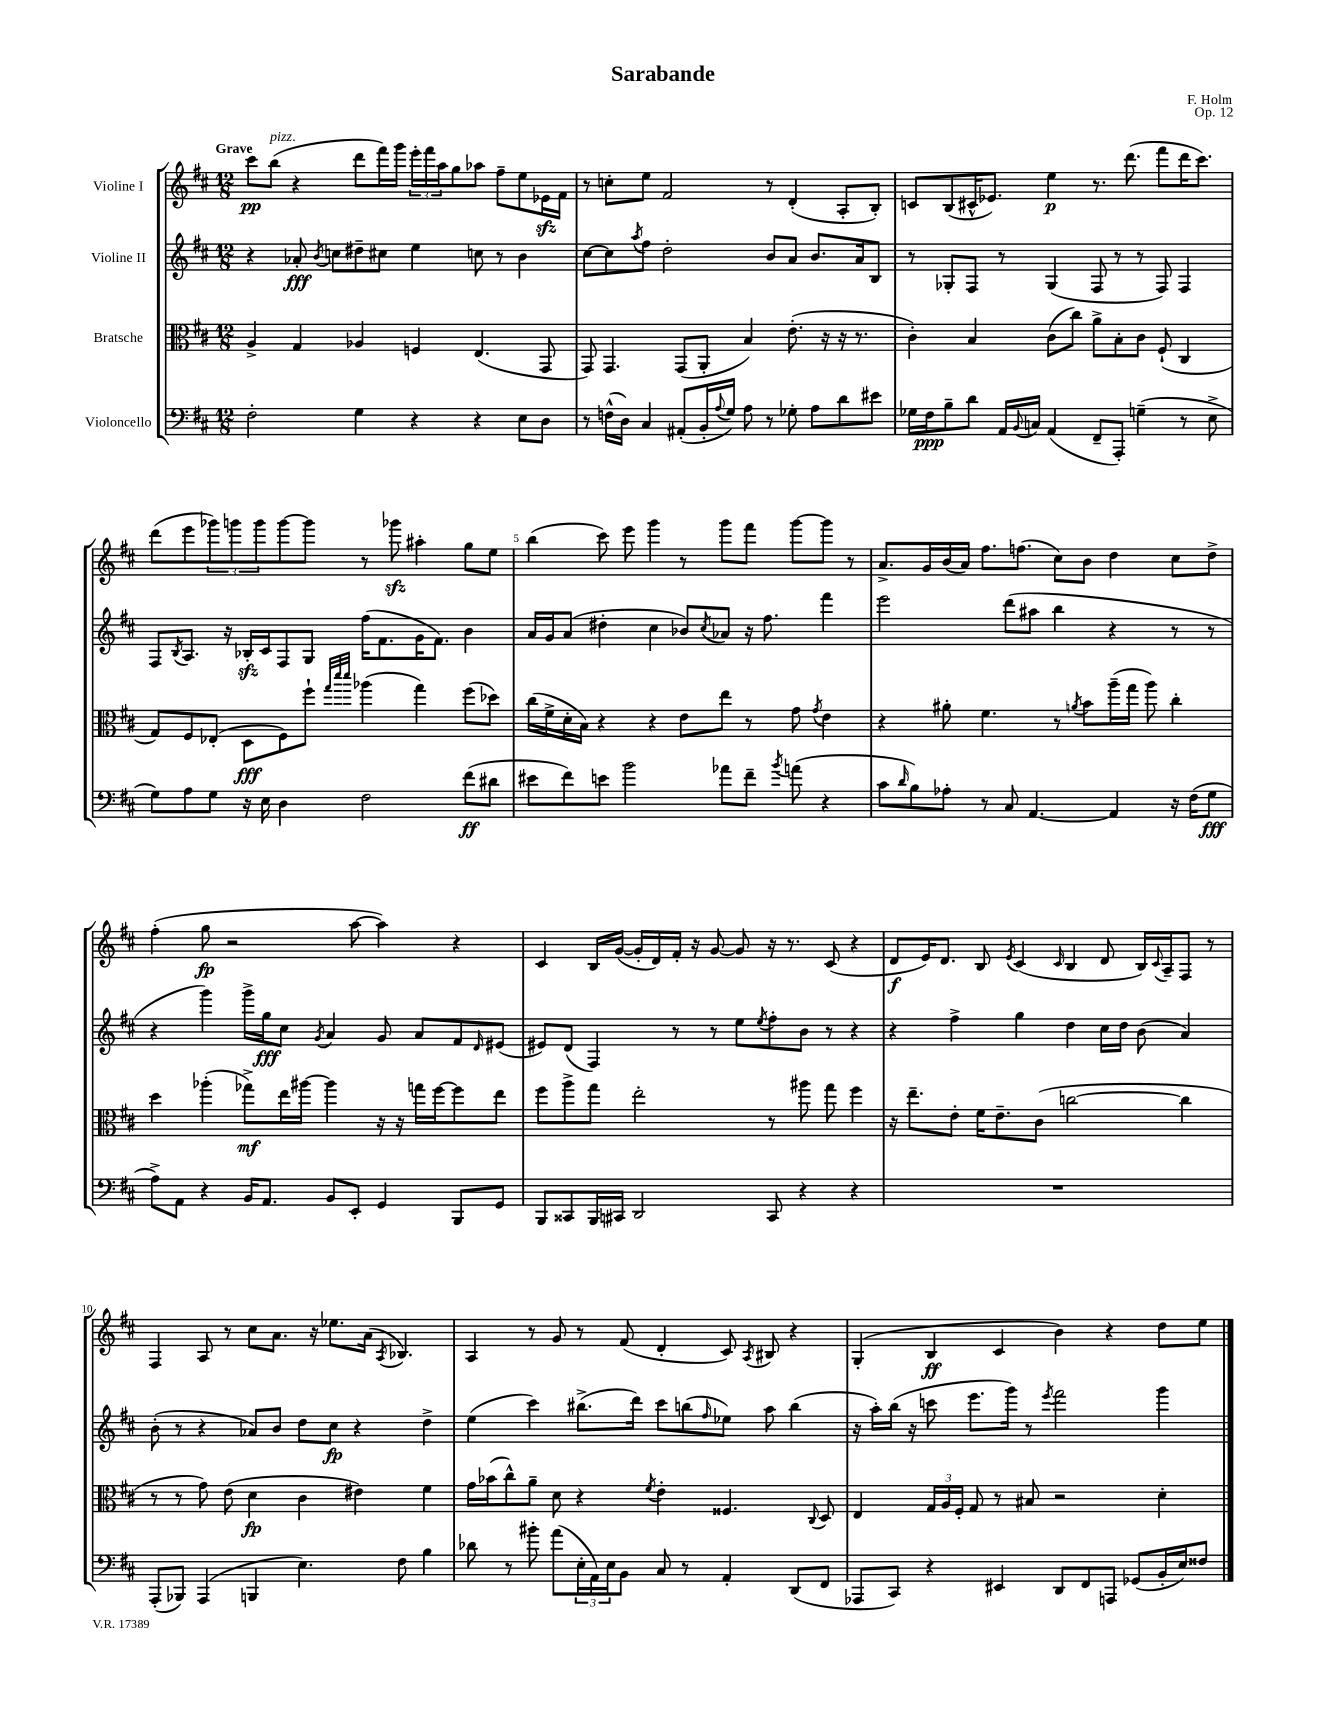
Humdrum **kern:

**kern	**kern	**kern	**kern
*staff4	*staff3	*staff2	*staff1
*clefF4	*clefC3	*clefG2	*clefG2
*k[f#c#]	*k[f#c#]	*k[f#c#]	*k[f#c#]
*M12/8	*M12/8	*M12/8	*M12/8
2F#'	4A^	4r	8ccc#
.	.	.	(8bb
.	4G	8a-'	4r
.	.	8qb	.
.	.	8cc	.
4G	4A-	8dd#~	8ddd
.	.	8cc#	16fff#)
.	.	.	16ggg
4r	4F	4ee	24eee'
.	.	.	24fff#
.	.	.	24aa
.	.	.	8gg
4r	(4.E	8cc	8aa-
.	.	8r	8ff#~
8E	.	4b	8ee
8D	8GG	.	16e-
.	.	.	16f#
=	=	=	=
8r	8GG)	[8cc#	8r
(16F^^	4.GG	8cc#]	8cc'
16D)	.	.	.
.	.	8qaa	.
4C#	.	8ff#	8ee
.	.	2dd'	2f#
(8AA#'	(8GG	.	.
16BB'	8AA'	.	.
8qqA	.	.	.
16G)	.	.	.
8A	4B)	.	.
8r	.	8b	8r
8G-'	(8.e'	8a	(4d'
8A	.	8.b	.
.	16r	.	.
8d	16r	.	8A'
.	8.r	16a	.
8e#	.	8B	8B')
=	=	=	=
16G-	4c#')	8r	8c
16F#	.	.	.
8B~	.	8G-'	(8B
8d	4B	8F#	16c#^^
.	.	.	8.e-)
16AA	.	8r	.
8qqBB	.	.	.
16C	.	.	.
(4AA	(8c#	(4G-	4ee
.	8cc#)	.	.
8FF#~	8a^	8F#	8.r
8AAA')	8B'	8r	.
.	.	.	(8.ddd
(4G~	8c#	8r	.
.	(8F#`	8F#)	8fff#
8r	4C#	4F#	16ddd
.	.	.	8.ccc#)
8E^	.	.	.
=	=	=	=
8G)	8G)	8F#	(8ddd
.	.	8qB	.
8A	8F#	8.A	8eee
8G	(8E-'	.	12ggg-)
.	.	16r	.
.	.	.	12ggg
16r	8D	16B-'	.
.	.	.	12ggg
16E	.	16c#	.
4D	8F#)	8F#	[8ggg
.	8ff#`	8G	8ggg]
.	32qqgg	.	.
.	32qqddd	.	.
.	32qqddd	.	.
2F#	(4aa-	(16ff#	8r
.	.	8.f#	.
.	.	.	8ggg-
.	4gg)	16g	4aa#'
.	.	8.f#)	.
(8f#	(8ff#	4b	8gg
8d#	8dd-)	.	8ee
=	=	=	=
8e#	(16cc#	16a	(4bb
.	16f#^	16g	.
8f#)	16d'	(8a	.
.	16B)	.	.
8e	4r	4dd#'	8ccc#)
2b	.	.	8eee
.	4r	4cc#	4ggg
.	8e	8b-)	8r
.	.	8qcc#	.
8a-	8ee	8a-	8ggg
8f#~	8r	16r	8fff#
.	.	8.ff#	.
8qb	.	.	.
(8a	8g	.	[8ggg
.	8qg	.	.
4r	4e	4fff#	8ggg]
.	.	.	8r
=	=	=	=
8c#	4r	2eee	8.a^
16qqd	.	.	.
8B)	.	.	.
.	.	.	16g
8A-'	8a#'	.	(16b
.	.	.	16a)
8r	4.f#	.	8.ff#
8C#	.	(8ddd	.
.	.	.	(8.ff
[4.AA	.	8aa#	.
.	8r	4bb	8cc#)
.	8qa	.	.
.	8b	.	8b
4AA]	(16aa~	4r	4dd
.	16gg	.	.
.	8aa)	.	.
16r	4cc#'	8r	8cc#
(16F#	.	.	.
8G	.	8r	8dd^
=	=	=	=
8A^)	4dd	4r	(4ff#'
8AA	.	.	.
4r	(4aa-'	4ggg)	8gg
.	.	.	2r
16BB	8gg-^)	16ggg^	.
8.AA	.	16gg	.
.	16ee	8cc#	.
.	[16aa#	.	.
.	.	8qg	.
8BB	4aa#]	4a	.
8EE'	.	.	[8aa
4GG	16r	8g	4aa])
.	16r	.	.
.	16gg	8a	.
.	[16ff#	.	.
8BBB	8ff#]	8f#	4r
.	.	16qqd	.
8GG	8ee	(8e#	.
=	=	=	=
8BBB	8ff#	8e#)	4c#
8CC##	8aa^	(8d	.
16BBB	8gg	4F#)	16B
16CC#	.	.	([16g
2DD	2ee'	.	16g']
.	.	.	16d)
.	.	8r	16f#'
.	.	.	16r
.	.	8r	[8g
.	.	8ee	8g]
.	.	8qee	.
8CC#	8r	8ff#'	16r
.	.	.	8.r
4r	8aa#	8b	.
.	8gg	8r	(8c#
4r	4ff#	4r	4r
=	=	=	=
1.r	16r	4r	8d
.	8.ee~	.	.
.	.	.	16e)
.	.	.	8.d
.	8e'	4ff#^	.
.	16f#	.	8B
.	8.e~	.	.
.	.	.	8qe
.	.	4gg	(4c#
.	(8c#	.	.
.	.	.	16qqc#
.	[2cc	4dd	4B
.	.	16cc#	8d
.	.	16dd	.
.	.	(8b	16B)
.	.	.	8qqc#
.	.	.	16A~
.	4cc]	4a)	8F#
.	.	.	8r
=	=	=	=
(8AAA'	8r	(8b'	4F#
8BBB-)	8r	8r	.
(4AAA	8g)	4r	8A
.	(8e	.	8r
4BBB	4d	8a-)	8cc#
.	.	8b	8.a
4.E)	4c#	8dd	.
.	.	.	16r
.	.	8cc#	8.ee-
.	4e#)	4r	.
.	.	.	(16a
.	.	.	8qA
8F#	.	.	4.B-)
4B	4f#	4dd^	.
=	=	=	=
8d-	16g	(4ee	4A
.	(16b-	.	.
8r	8cc#^^)	.	.
8b#'	8a~	4ccc#)	8r
(8a	8d	.	8g
24E'	4r	(8.bb#^	8r
24AA)	.	.	.
24E	.	.	.
8BB	.	.	(8f#
.	.	16ddd)	.
.	8qf#	.	.
8C#	4e'	8ccc#	4d'
8r	.	(8bb	.
.	.	16qqff#	.
4AA'	4.F##	8ee-)	8c#)
.	.	.	8qA
.	.	8aa	8B#
(8DD	.	(4bb	4r
.	8qqC#	.	.
8FF#	8D	.	.
=	=	=	=
8AAA-	4E	16r	(4G'
.	.	16aa')	.
8CC#)	.	(16bb	.
.	.	16r	.
4r	24G	8ccc	4B
.	24A	.	.
.	24F#'	.	.
.	8G	8.eee	.
4EE#	8r	.	4c#
.	.	16ggg)	.
.	8B#	8r	.
.	.	8qeee	.
8DD	2r	2fff#	4b)
8FF#	.	.	.
8AAA	.	.	4r
(8GG-	.	.	.
16BB'	4d'	4ggg	8dd
16E)	.	.	.
8F##	.	.	8ee
==	==	==	==
*-	*-	*-	*-
